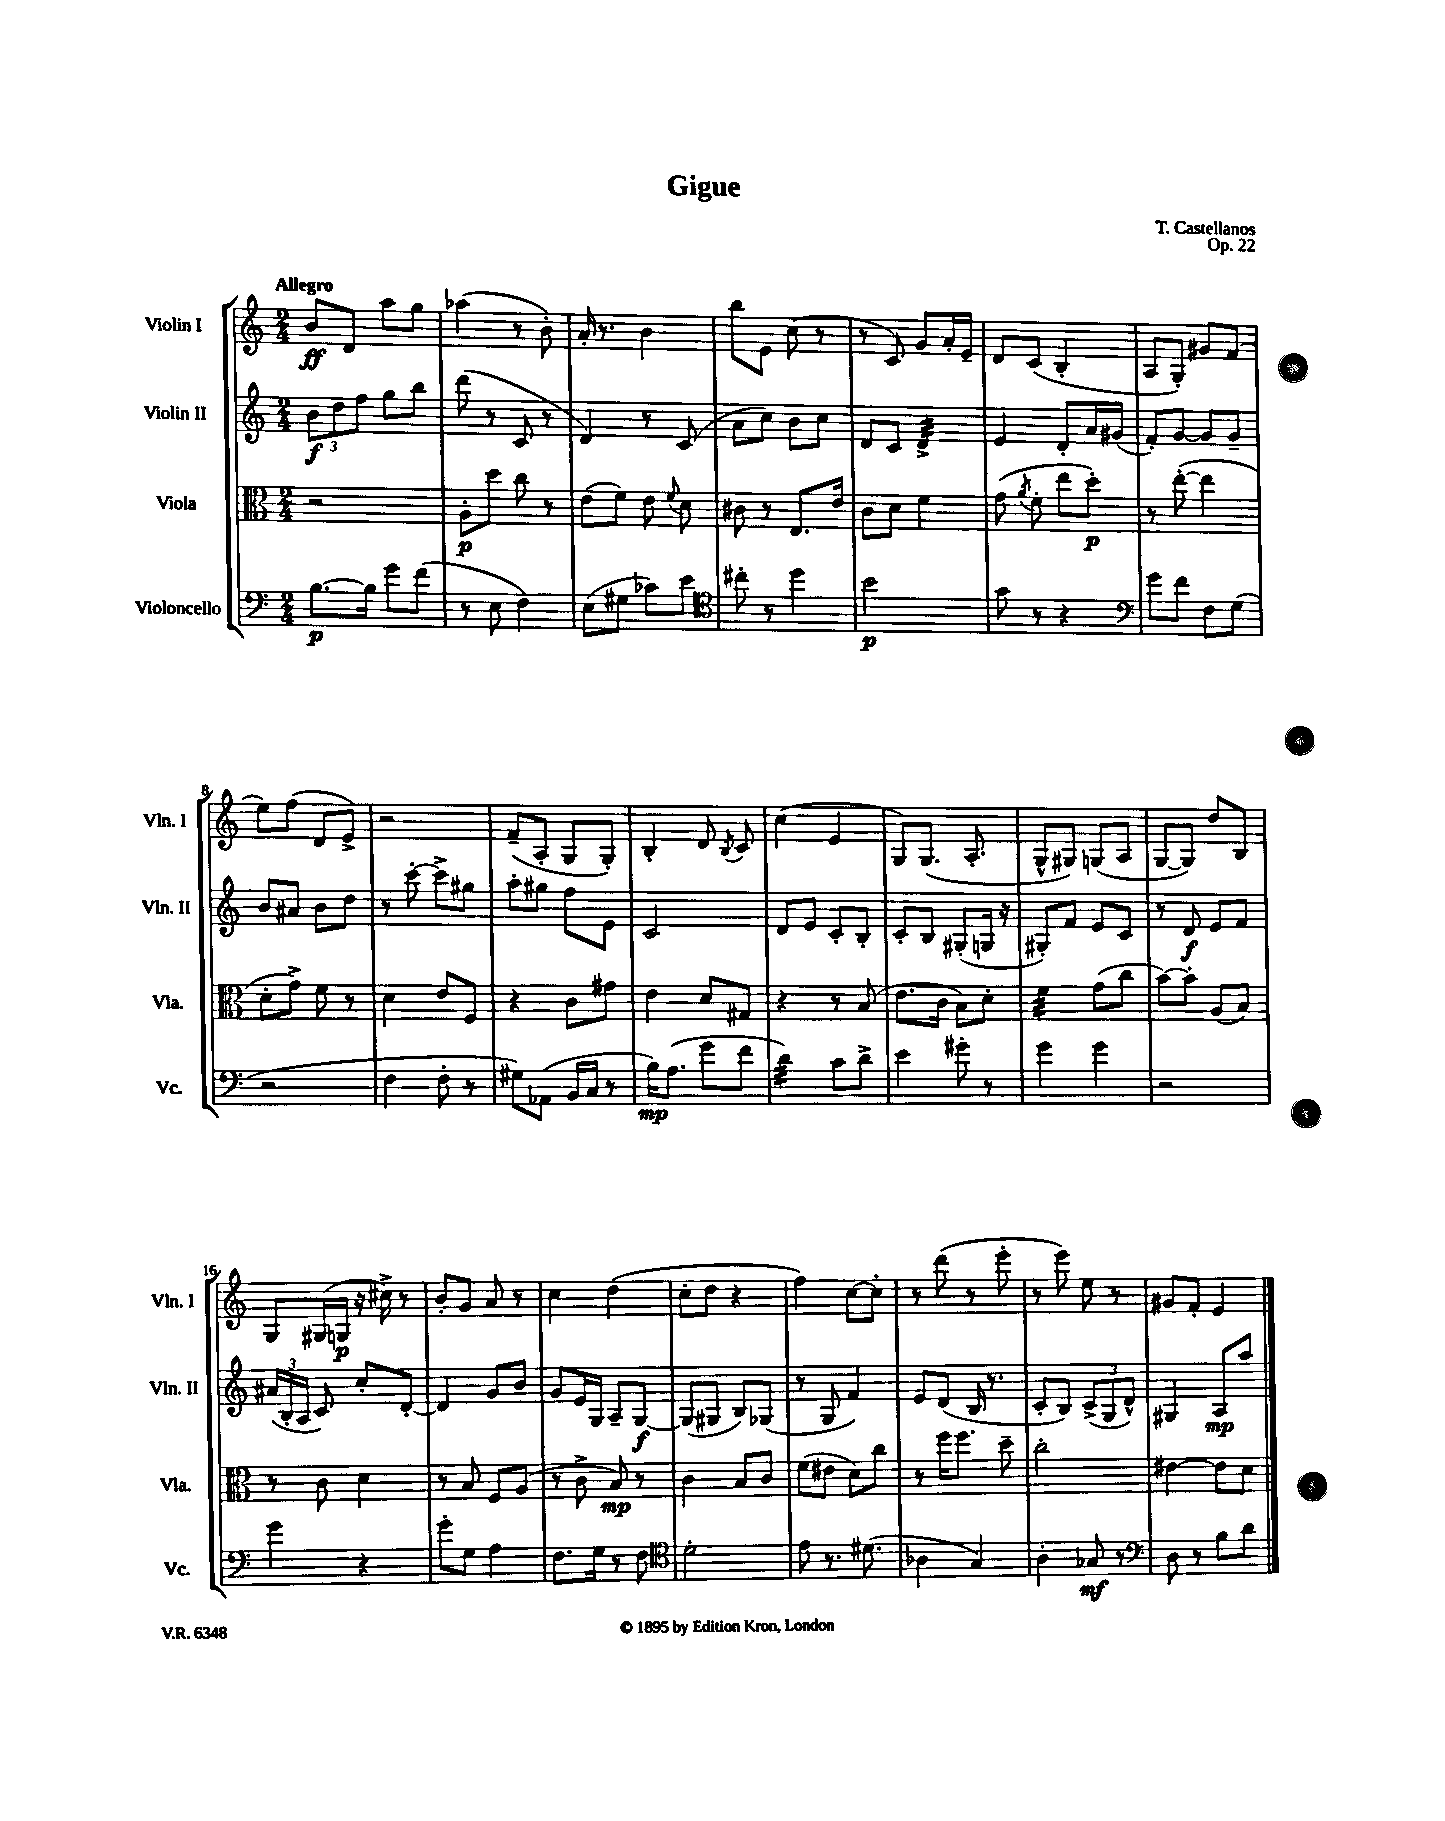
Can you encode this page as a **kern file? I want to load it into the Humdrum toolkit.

**kern	**kern	**kern	**kern
*staff4	*staff3	*staff2	*staff1
*clefF4	*clefC3	*clefG2	*clefG2
*k[]	*k[]	*k[]	*k[]
*M2/4	*M2/4	*M2/4	*M2/4
[8.B\L	2r	12b\L	8b/L
.	.	12dd\	.
.	.	.	8d/J
.	.	12ff\J	.
16B\]Jk	.	.	.
8g\L	.	8gg\L	8aa\L
(8f\J	.	8bb\J	8gg\J
=	=	=	=
8r	8A'\L	(8ddd\	(4aa-\
8E\	8dd\J	8r	.
4F\)	8cc\	8c/	8r
.	8r	8r	8b'\)
=	=	=	=
(8E\L	(8e\L	4d/)	16a'/
.	.	.	8.r
8G#\J	8f\J)	.	.
8c-\L)	8e\	8r	4b\
.	8qqf/	.	.
8e\J	8d\	(8c/	.
=	=	=	=
*clefC4	*	*	*
8cc#'\	8c#\	8a\L	8bb\L
8r	8r	8cc\J)	8e\J
4dd\	8.E/L	8b\L	(8cc\
.	.	8cc\J	8r
.	16e/Jk	.	.
=	=	=	=
2b\	8c\L	8d/L	8r
.	8d\J	8c/J	8c/)
.	4f\	4d^/	8g/L
.	.	.	16a'/L
.	.	.	16e~/JJ
=	=	=	=
8g\	(8g\	4e/	8d/L
.	8qa/	.	.
8r	8f'\	.	(8c/J
4r	8ee\L	8d'/L	4B'/
.	8dd'\J)	16a/L	.
.	.	(16g#/JJ	.
=	=	=	=
*clefF4	*	*	*
8g\L	8r	8f'/L)	8A/L
8f\J	([8ee'\	[8g/J	8G'/J)
8F\L	4ee\]	8g/]L	8g#/L
(8G\J	.	8g~/J	(8f/J
=	=	=	=
2r	8d'\L	8b/L	8ee\L)
.	8g^\J)	8a#/J	(8ff\J
.	8f\	8b\L	8d/L
.	8r	8dd\J	8e^/J)
=	=	=	=
4F\	4d\	8r	2r
.	.	[8ccc'\	.
8F'\	8e/L	8ccc^\]L	.
8r	8F/J	8gg#\J	.
=	=	=	=
8G#\L)	4r	8aa'\L	(8f~/L
(8AA-\J	.	8gg#\J	8A'/J
16BB/LL	8c\L	8ff\L	8G/L
16C/JJ	.	.	.
8r	8g#\J	8e\J	8G'/J)
=	=	=	=
16B\LK)	4e\	2c/	4B'/
(8.A\J	.	.	.
8g\L	8d/L	.	8d/
.	.	.	8qB/
8f\J	8G#/J	.	8c/
=	=	=	=
4d\)	4r	8d/L	(4cc\
.	.	8e/J	.
8c\L	8r	8c'/L	4e/
8d^\J	(8B/	8B'/J	.
=	=	=	=
4e\	8.e\L	8c'/L	8G/L)
.	.	8B/J	(8.G/J
.	16c\Jk	.	.
8g#'\	8B\L)	(8G#'/L	.
.	.	.	8.A'/
8r	8d'\J	16G/Jk	.
.	.	16r	.
=	=	=	=
4g\	4f\	8G#'/L)	8G^^/L
.	.	8f/J	8G#/J)
4g\	(8g\L	8e/L	(8G/L
.	8cc\J	8c/J	8A/J
=	=	=	=
2r	[8b\L)	8r	[8G/L
.	8b'\]J	8d/	8G/]J)
.	(8A/L	8e/L	8dd/L
.	8B/J)	8f/J	8B/J
=	=	=	=
4g\	8r	(24a#/LL	8G/L
.	.	24B'/	.
.	.	24A/JJ	.
.	8c\	8c/)	(16G#/L
.	.	.	16G/JJ
4r	4d\	8cc'/L	16r
.	.	.	16cc#^\)
.	.	[8d'/J	8r
=	=	=	=
8g'\L	8r	4d/]	8b'/L
8G\J	8B/	.	8g/J
4A\	8F/L	8g/L	8a/
.	(8A/J	8b/J	8r
=	=	=	=
8.F\L	8r	8g/L	4cc\
.	8c^\	16e/L	.
16G\Jk	.	16G/JJ	.
8r	8B/)	8A~/L	(4dd\
8F\	8r	[8G/J	.
=	=	=	=
*clefC4	*	*	*
2d'\	4c\	(8G/]L	8cc'\L
.	.	8G#/J	8dd\J
.	8B/L	8B/L)	4r
.	8c/J	(8G-/J	.
=	=	=	=
8e\	(8f\L	8r	4ff\)
8.r	8e#\J	8G/	.
.	8d\L)	4f/)	[8cc\L
(8.d#\	.	.	.
.	8cc\J	.	8cc'\]J
=	=	=	=
4A-\	8r	8e/L	8r
.	16ff\LK	(8d/J	(8ddd\
.	8.ff\J	.	.
4G/)	.	16B/	8r
.	.	8.r	.
.	8dd~\	.	8eee'\
=	=	=	=
4A'\	2cc'\	8c'/L	8r
.	.	8B/J)	8eee\)
8G-/	.	(12c^/L	8ee\
.	.	12G/	.
8r	.	.	8r
.	.	12d^^/J)	.
=	=	=	=
*clefF4	*	*	*
8D\	[4e#\	4G#/	8g#/L
8r	.	.	8f'/J
8B\L	8e#\]L	8A/L	4e/
8d\J	8d\J	8aa/J	.
==	==	==	==
*-	*-	*-	*-
